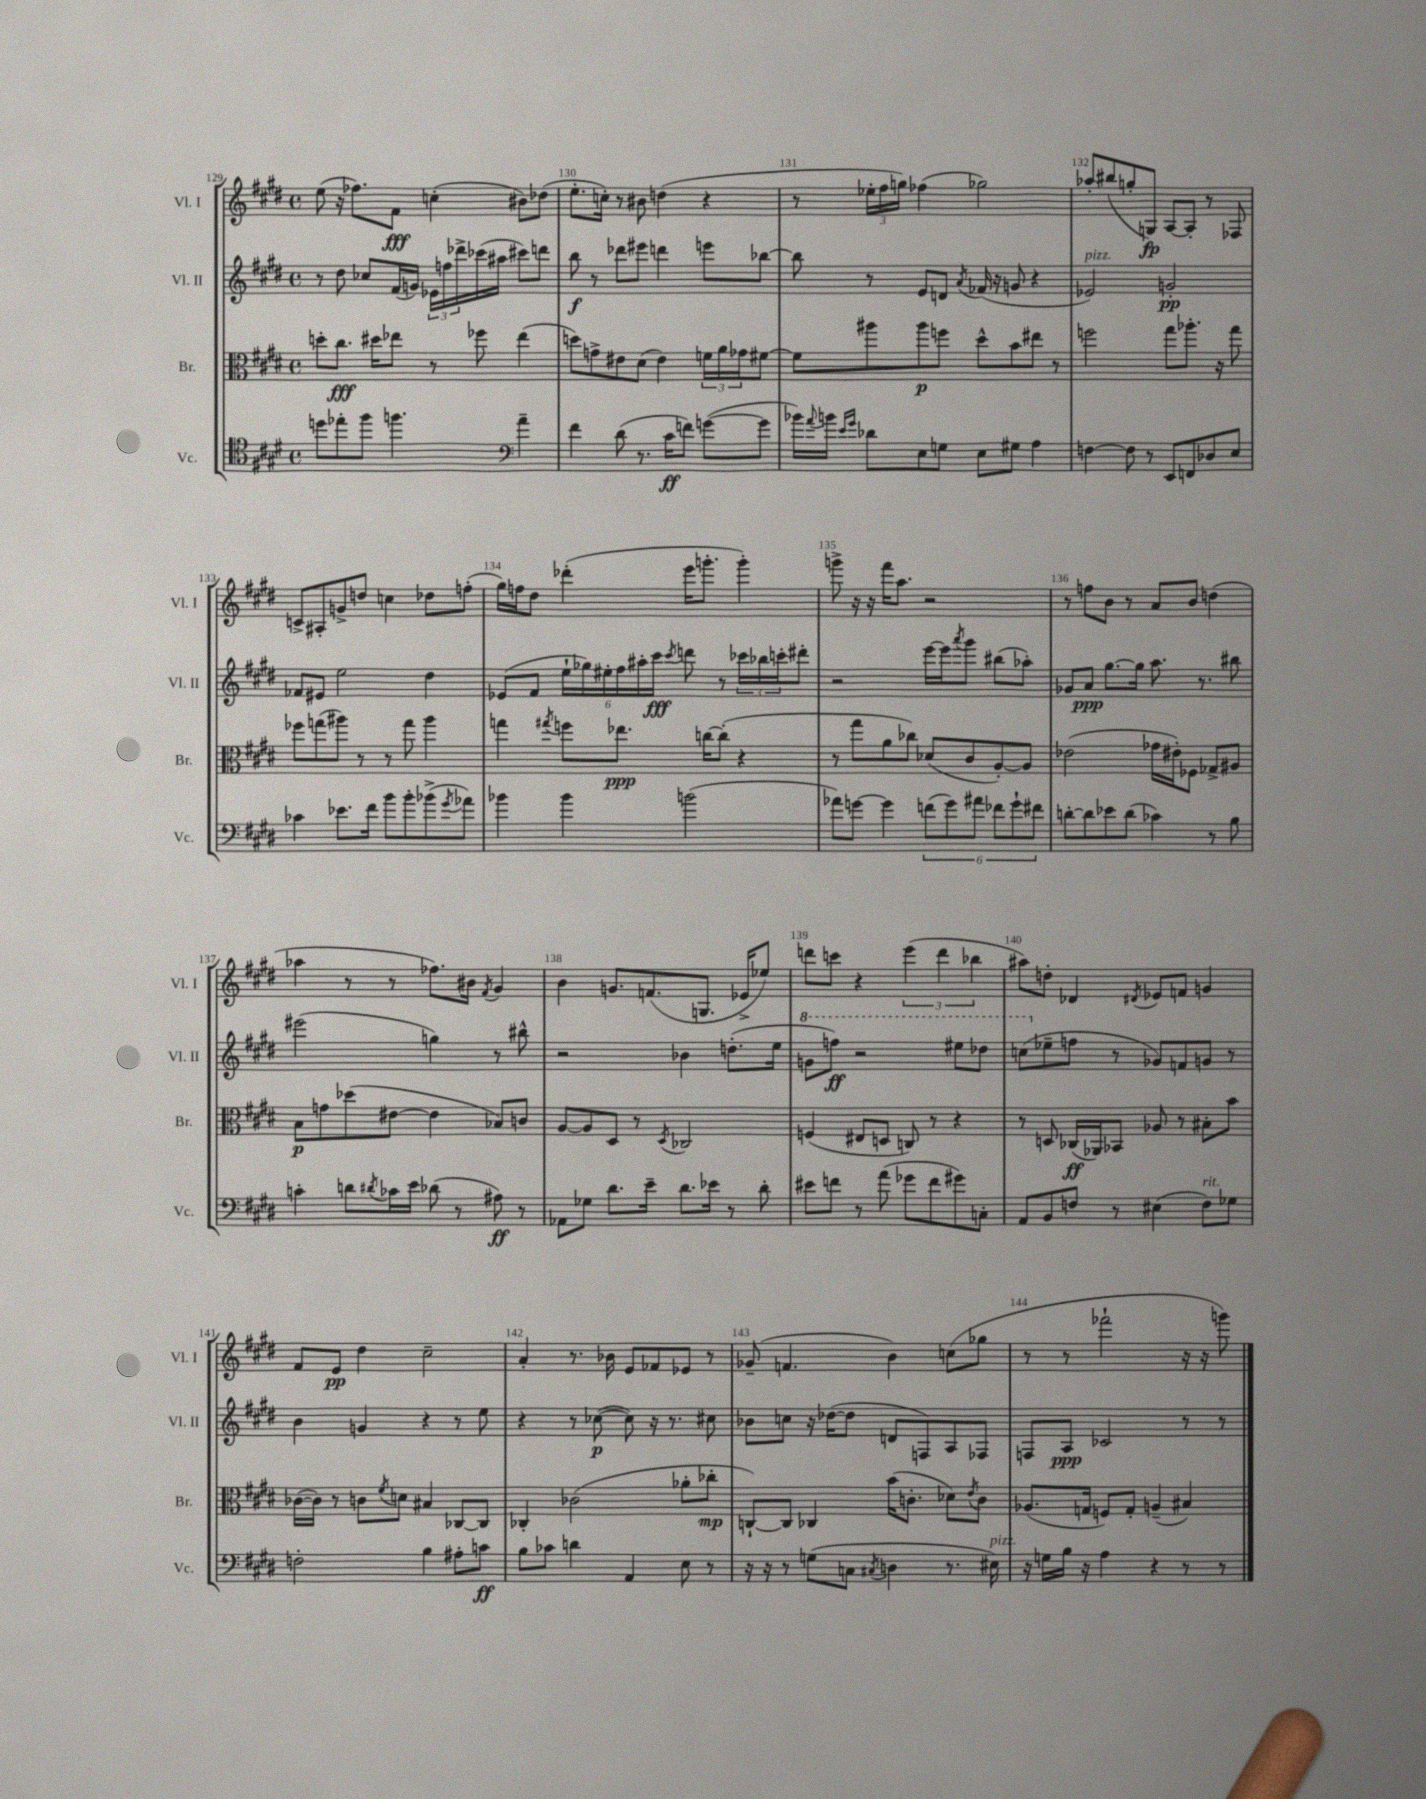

**kern	**dynam	**kern	**dynam	**kern	**dynam	**kern	**dynam
*part4	*part4	*part3	*part3	*part2	*part2	*part1	*part1
*staff4	*staff4	*staff3	*staff3	*staff2	*staff2	*staff1	*staff1
*I"Vc.	*	*I"Br.	*	*I"Vl. II	*	*I"Vl. I	*
*I'Vc.	*	*I'Br.	*	*I'Vl. II	*	*I'Vl. I	*
*clefC4	*	*clefC3	*	*clefG2	*	*clefG2	*
*k[f#c#g#d#]	*	*k[f#c#g#d#]	*	*k[f#c#g#d#]	*	*k[f#c#g#d#]	*
*M4/4	*	*M4/4	*	*M4/4	*	*M4/4	*
*met(c)	*	*met(c)	*	*met(c)	*	*met(c)	*
=129	=129	=129	=129	=129	=129	=129	=129
8ddn\L	.	8ddn'\L	.	8r	.	(8ee\	.
8ee-X'\	.	8.cc#\J	fff	8dd#\	.	16r	.
.	.	.	.	.	.	8.ff-X\L)	.
8ff#\J	.	.	.	8cc-X/L	.	.	.
.	.	16dd#X\KL	.	.	.	.	.
4.ffn\	.	8ee-X\J	.	(16f#/L	.	8f#\J	fff
.	.	.	.	16gn/JJ)	.	.	.
.	.	8r	.	24e-X\LL	.	(4ccn'\	.
.	.	.	.	24ffn\	.	.	.
.	.	.	.	24ddd-X^\	.	.	.
.	.	8ff-X\	.	(16ccc-X\	.	.	.
.	.	.	.	16aa#X\JJ	.	.	.
*clefF4	*	*	*	*	*	*	*
4a~\	.	(4ee-\	.	8ccc#X\L)	.	8b#X\L)	.
.	.	.	.	8dddn\J	.	(8dd-X\J	.
=130	=130	=130	=130	=130	=130	=130	=130
4f#\	.	8ddn\L)	.	8bb\	f	8.ee'\L	.
.	.	8gn^\	.	8r	.	.	.
.	.	.	.	.	.	16ccn'\Jk)	.
(8d#\	.	8e#X\	.	8ddd-X\L	.	8r	.
8.r	.	(8d#\J	.	8eee#X\J	.	8b#X\	.
.	.	4e#\)	.	4dddn\	.	(4ddn\	.
16c#\KL	ff	.	.	.	.	.	.
8fn\J)	.	.	.	.	.	.	.
([8gn\L	.	24fn\LL	.	8eeen\L	.	4r	.
.	.	24a\	.	.	.	.	.
.	.	24g-X\J	.	.	.	.	.
8g\J]	.	[8f#X\J	.	[8bb-X\J	.	.	.
=131	=131	=131	=131	=131	=131	=131	=131
16b-X\LL)	.	8f#\L]	.	8bb-\]	.	8r	.
8qqa/	.	.	.	.	.	.	.
16bn\JJ	.	.	.	.	.	.	.
16qqe/LL	.	.	.	.	.	.	.
16qqg#/JJ	.	.	.	.	.	.	.
8d-X\L	.	8aa#X\	.	8r	.	24ee-X'\LL	.
.	.	.	.	.	.	24ff#\	.
.	.	.	.	.	.	24ggn\JJ)	.
8E\	.	8aa#\	p	8e/L	.	(4ff-X\	.
8Gn\J	.	8ffn\J	.	8dn/J	.	.	.
.	.	.	.	8qa/	.	.	.
8E\L	.	8dd#^^\L	.	(16f-X/	.	2gg-X\)	.
.	.	.	.	16r	.	.	.
8G#X\J	.	8b\	.	8gn/	.	.	.
4A\	.	8ee#X\J	.	4r	.	.	.
.	.	8r	.	.	.	.	.
=132	=132	=132	=132	=132	=132	=132	=132
!	!	!	!	!LO:TX:a:i:t=pizz.	!	!	!
[4Fn\	.	2ffn\	.	2e-X/)	.	8aa-X'/L	.
.	.	.	.	.	.	(8bb#X/	.
8F\]	.	.	.	.	.	8ggn'/	.
8r	.	.	.	.	.	8Gn/J)	fp
8EE/L	.	8gg#\L	.	2gn'/	pp	[8A/L	.
8FFn/	.	8.aa-X'\J	.	.	.	8A'/J]	.
8D-X/	.	.	.	.	.	8r	.
.	.	16r	.	.	.	.	.
8E/J	.	8gg#\	.	.	.	8F-X/	.
!!LO:LB:g=z
=133	=133	=133	=133	=133	=133	=133	=133
4c-X\	.	8ff-X\L	.	8f-X/L	.	8cn^/L	.
.	.	(8ggn\	.	8e#X/J	.	8A#X'/	.
8.e-X\L	.	8aa#X\J)	.	2ee\	.	8gn^/	.
.	.	8r	.	.	.	8ddn/J	.
16f#\Jk	.	.	.	.	.	.	.
8b\L	.	8r	.	.	.	4ccn\	.
8b'\	.	8gg\	.	.	.	.	.
(8b-X^\	.	4aa#\	.	4dd#\	.	8dd-X\L	.
8qg#/	.	.	.	.	.	.	.
8a-X\J)	.	.	.	.	.	(8ffn'\J	.
=134	=134	=134	=134	=134	=134	=134	=134
4b-X\	.	4ggn\	.	(8e-X/L	.	16gg#\LL)	.
.	.	.	.	.	.	16ffn\J	.
.	.	.	.	8f#/J	.	8dd#\J	.
.	.	8qgg#X/	.	.	.	.	.
4b-\	.	8ffn\L	.	24ee`\LL	.	(4ddd-X'\	.
.	.	.	.	24gg-X\)	.	.	.
.	.	.	.	24ee#X'\	.	.	.
.	.	8.ee-X\J	ppp	24ff#\	.	.	.
.	.	.	.	24aa#X'\	.	.	.
.	.	.	.	24ccc#\JJ	fff	.	.
.	.	.	.	8qccc#/	.	.	.
(2bn\	.	.	.	8dddn\	.	16eee\KL	.
.	.	[16ccn\KL	.	.	.	8.gggn'\J	.
.	.	(8cc'\J]	.	8r	.	.	.
.	.	4r	.	24ccc-X\LL	.	4ggg'\)	.
.	.	.	.	24bb-X\	.	.	.
.	.	.	.	24cccn'\J	.	.	.
.	.	.	.	8ddd#X'\J	.	.	.
=135	=135	=135	=135	=135	=135	=135	=135
8a-X\L)	.	8r	.	2r	.	8gggn^\	.
[8gn\J	.	8gg#\L	.	.	.	16r	.
.	.	.	.	.	.	16r	.
4g\]	.	8a\	.	.	.	16fff#\KL	.
.	.	.	.	.	.	8.aa\J	.
.	.	8cc-X\J)	.	.	.	.	.
(12fn\L	.	(8d-X/L	.	[16eee\LL	.	2r	.
.	.	.	.	16eee\J]	.	.	.
12g\)	.	.	.	.	.	.	.
.	.	.	.	8qaaa/	.	.	.
.	.	8c#/	.	8ggg#\J	.	.	.
12a#X\J	.	.	.	.	.	.	.
12f-X\L	.	[8A'/)	.	(8bb#X\L	.	.	.
12g`\	.	.	.	.	.	.	.
.	.	8A/J]	.	8aa-X'\J)	.	.	.
12f#X\J	.	.	.	.	.	.	.
=136	=136	=136	=136	=136	=136	=136	=136
[8dn'\L	.	(2e-X\	.	8g-X/L	.	8r	.
8d\]	.	.	.	8a/J	ppp	8ffn\L	.
8e-X\	.	.	.	[8.gg#\L	.	8b\J	.
(8d\J	.	.	.	.	.	8r	.
.	.	.	.	16gg#\Jk]	.	.	.
4c-X\)	.	16g-X\LL	.	8.aa\	.	8a/L	.
.	.	16e#X'\J)	.	.	.	.	.
.	.	8F-X\J	.	.	.	8b/J	.
.	.	.	.	8.r	.	.	.
8r	.	8G-X^/L	.	.	.	(4ddn\	.
8B\	.	8A#X/J	.	8bb#X\	.	.	.
!!LO:LB:g=z
=137	=137	=137	=137	=137	=137	=137	=137
4cn'\	.	8B\L	p	(2eee#X\	.	4aa-X\	.
.	.	8gn\	.	.	.	.	.
8dn\L	.	(8dd-X\	.	.	.	8r	.
8qd#X/	.	.	.	.	.	.	.
16c-X\L	.	[8e#X\J	.	.	.	8r	.
16e\JJ	.	.	.	.	.	.	.
(8d-X\	.	4e#\]	.	4ggn\)	.	8.ff-X\L)	.
8r	.	.	.	.	.	.	.
.	.	.	.	.	.	16b#X\Jk	.
.	.	.	.	.	.	8qf#/	.
8A#X\)	ff	8B-X/L)	.	8r	.	4g#/	.
8r	.	8cn/J	.	8bb#X^^\	.	.	.
=138	=138	=138	=138	=138	=138	=138	=138
8AA-X\L	.	[8A/L	.	2r	.	4b\	.
8G-X\J	.	8A/]	.	.	.	.	.
8.d#\L	.	8D#/J	.	.	.	8.gn/L	.
.	.	8r	.	.	.	.	.
16e~\Jk	.	.	.	.	.	(8.fn/	.
.	.	8qD#/	.	.	.	.	.
8.d#\L	.	2C-X/	.	4b-X\	.	.	.
.	.	.	.	.	.	8.Gn/J	.
16e-X\Jk	.	.	.	.	.	.	.
8r	.	.	.	(8.ddn'\L	.	.	.
.	.	.	.	.	.	16e-X^/KL	.
8d#'\	.	.	.	.	.	8ee-X/J)	.
.	.	.	.	16ee\Jk	.	.	.
=139	=139	=139	=139	=139	=139	=139	=139
*	*	*	*	*8va	*	*	*
8e#X\L	.	(4Fn/	.	8ggn\L	.	8dddn\L	.
8fn\J	.	.	.	8fffn\J)	ff	8cccn\J	.
8r	.	8E#X/L	.	2r	.	4r	.
(8a\	.	8Dn/J	.	.	.	.	.
8g-X\L	.	8Cn/)	.	.	.	(6eee\	.
8f\	.	8r	.	.	.	.	.
.	.	.	.	.	.	6ddd\	.
8g#X\)	.	4r	.	8eee#X\L	.	.	.
.	.	.	.	.	.	6bb-X\	.
8Cn'\J	.	.	.	8ddd-X\J	.	.	.
=140	=140	=140	=140	=140	=140	=140	=140
8AA/L	.	8r	.	(8cccn\L	.	8aa#X\L)	.
*	*	*	*	*X8va	*	*	*
8BB/	.	8Dn/	.	8ee-X~\	.	8ddn'\J	.
8Fn/J	.	(16C-X/LL	ff	8ffn\J	.	4d-X/	.
.	.	16AA-X/J)	.	.	.	.	.
8r	.	8BB-X/J	.	8r	.	.	.
.	.	.	.	.	.	8qd#X/	.
(4E#X\	.	8A-X/	.	8g-X/L)	.	8e-X/L	.
.	.	8r	.	8fn/	.	8fn/J	.
!LO:TX:a:i:t=rit.	!	!	!	!	!	!	!
8F\L)	.	8B#X'\L	.	8gn/J	.	4gn/	.
8G-X\J	.	8b\J	.	8r	.	.	.
!!LO:LB:g=z
=141	=141	=141	=141	=141	=141	=141	=141
2Fn'\	.	([16c-X\LL	.	4b\	.	8f#/L	.
.	.	16c-\JJ])	.	.	.	.	.
.	.	8r	.	.	.	8e/J	pp
.	.	8cn\L	.	4gn/	.	4dd#\	.
.	.	8qf#/	.	.	.	.	.
.	.	8dn\J	.	.	.	.	.
4B\	.	4B#X/	.	4r	.	2cc#~\	.
8A#X'\L	.	[8C-X/L	.	8r	.	.	.
8cn\J	ff	8C-/J]	.	8ee\	.	.	.
=142	=142	=142	=142	=142	=142	=142	=142
8B\L	.	4C-X'/	.	4r	.	4a'/	.
8c-X\J	.	.	.	.	.	.	.
4dn\	.	(2c-X\	.	8r	.	8.r	.
.	.	.	.	([8cc-X\	p	.	.
.	.	.	.	.	.	16b-X\	.
4AA/	.	.	.	8cc-\])	.	8e/L	.
.	.	.	.	16r	.	8f-X/	.
.	.	.	.	8.r	.	.	.
8E\	.	8a-X'\L	.	.	.	8e-X/J	.
8r	.	8cc-X'\J	mp	8cc#X\	.	8r	.
=143	=143	=143	=143	=143	=143	=143	=143
16r	.	[8Cn`/L)	.	8b-X\L	.	(8g-X~/	.
16r	.	.	.	.	.	.	.
8r	.	8C/J]	.	8ccn\J	.	4.fn/	.
(8Gn\L	.	4C-X/	.	16r	.	.	.
.	.	.	.	([16dd-X\KL	.	.	.
8Cn\J	.	.	.	8dd-\J]	.	.	.
8qC#X/	.	.	.	.	.	.	.
4Dn\	.	(16b\KL	.	8dn/L	.	4b\)	.
.	.	8.cn'\J	.	.	.	.	.
.	.	.	.	8Fn/)	.	.	.
8.r	.	8d-X\L)	.	8A/	.	(8ccn\L	.
.	.	8qe/	.	.	.	.	.
.	.	8c\J	.	8F-X/J	.	8gg-X\J	.
!LO:TX:a:i:t=pizz.	!	!	!	!	!	!	!
16E#X\)	.	.	.	.	.	.	.
=144	=144	=144	=144	=144	=144	=144	=144
16r	.	(8.A-X/L	.	8Fn/L	.	8r	.
16Gn\LL	.	.	.	.	.	.	.
16B\JJ	.	.	.	8A/J	ppp	8r	.
16r	.	16Gn/Jk	.	.	.	.	.
4A\	.	8Fn/L)	.	2c-X/	.	2fff-X`\	.
.	.	8G'/J	.	.	.	.	.
4r	.	(4An~/	.	.	.	.	.
8r	.	4B#X/)	.	8r	.	16r	.
.	.	.	.	.	.	16r	.
8r	.	.	.	8r	.	8gggn\)	.
==	==	==	==	==	==	==	==
*-	*-	*-	*-	*-	*-	*-	*-
